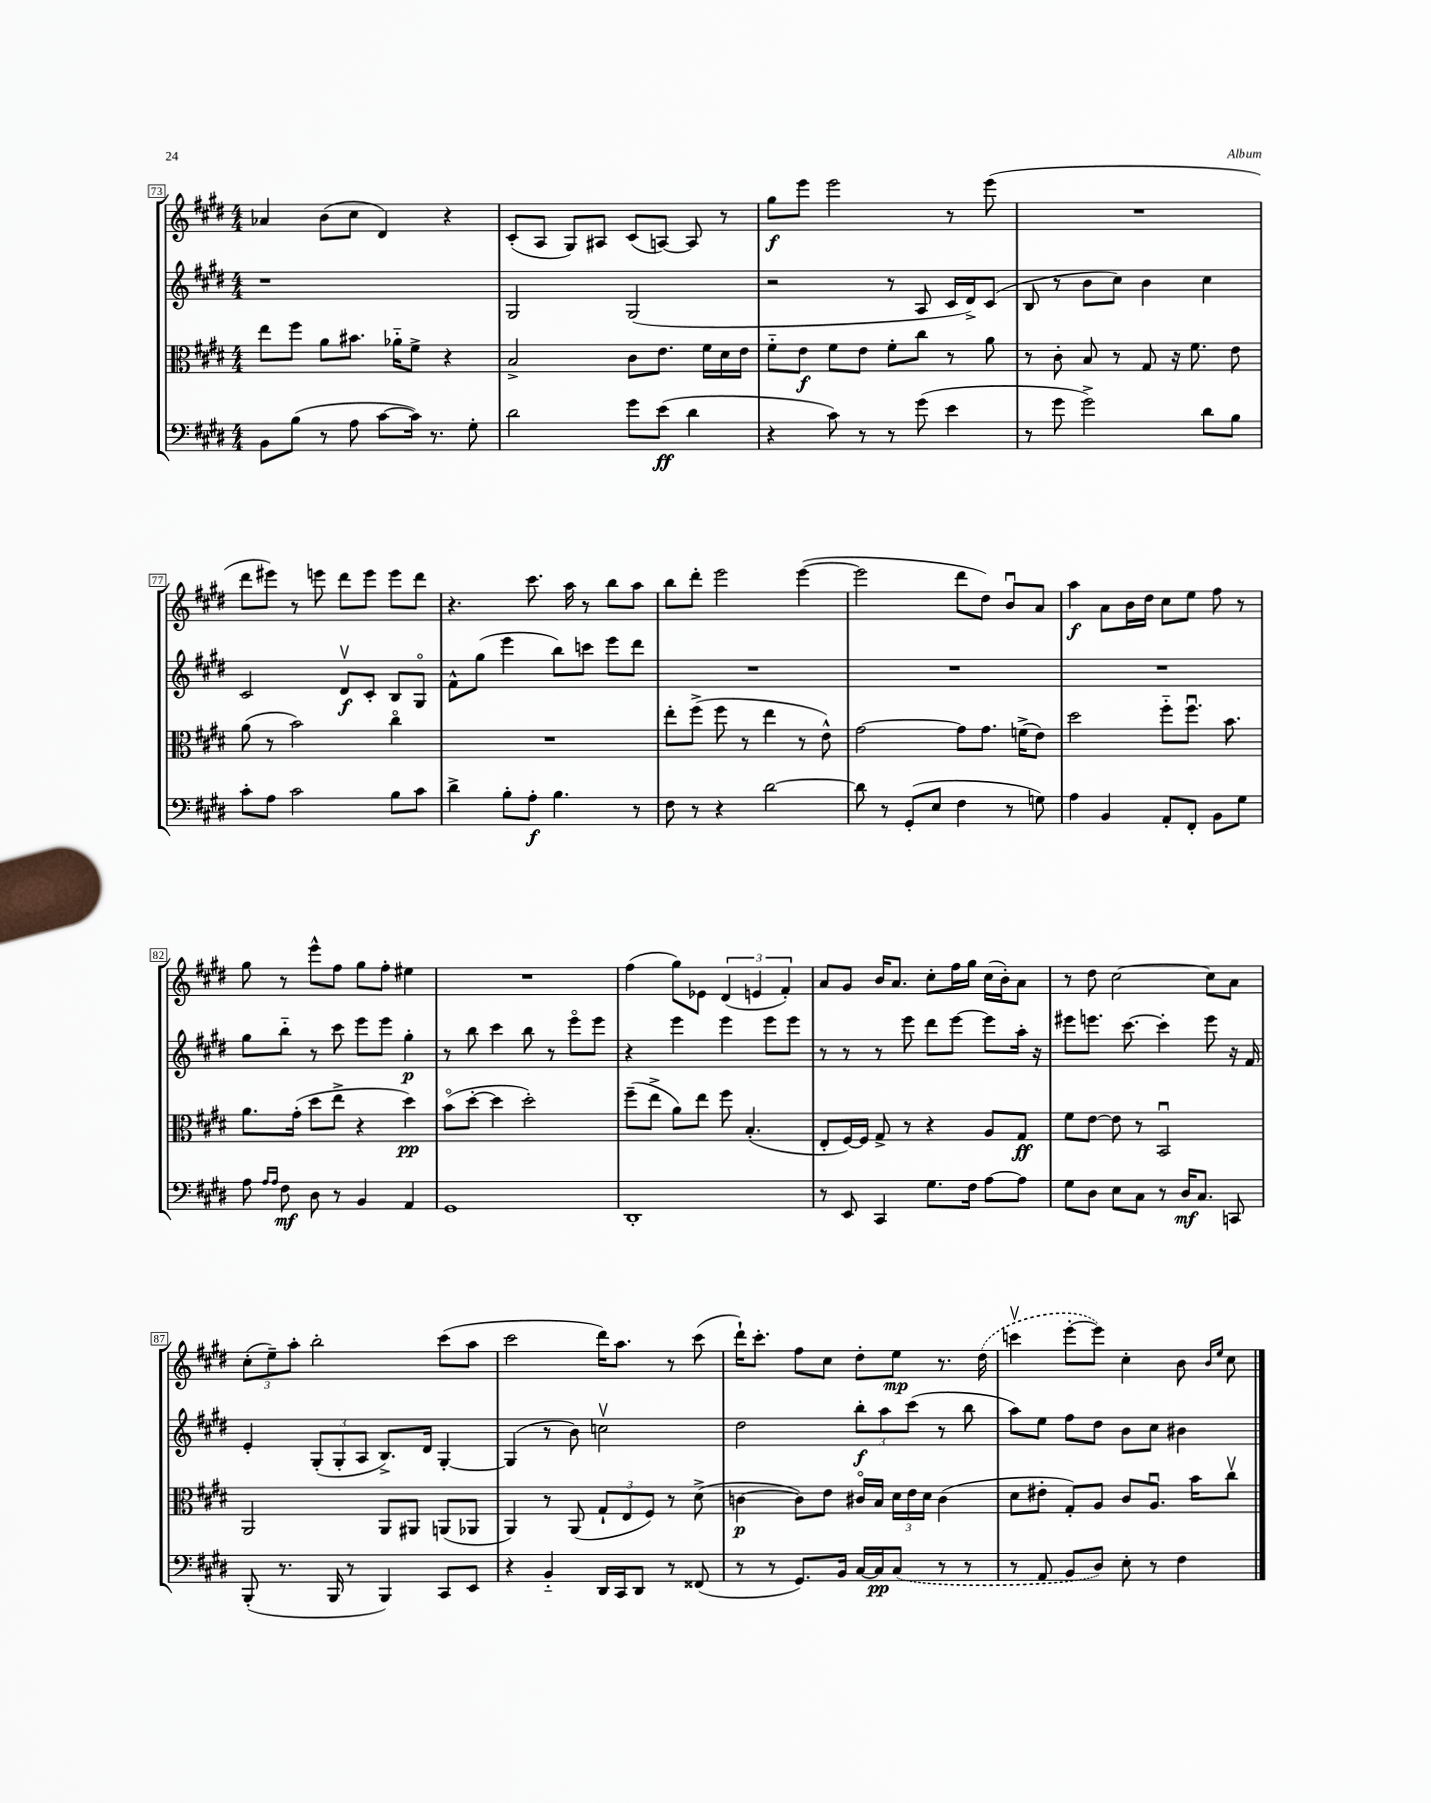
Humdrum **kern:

**kern	**dynam	**kern	**dynam	**kern	**dynam	**kern	**dynam
*part4	*part4	*part3	*part3	*part2	*part2	*part1	*part1
*staff4	*staff4	*staff3	*staff3	*staff2	*staff2	*staff1	*staff1
*clefF4	*	*clefC3	*	*clefG2	*	*clefG2	*
*k[f#c#g#d#]	*	*k[f#c#g#d#]	*	*k[f#c#g#d#]	*	*k[f#c#g#d#]	*
*M4/4	*	*M4/4	*	*M4/4	*	*M4/4	*
=73	=73	=73	=73	=73	=73	=73	=73
8BB\L	.	8ee\L	.	1r	.	4a-X/	.
(8B\J	.	8ff#\J	.	.	.	.	.
8r	.	8a\L	.	.	.	(8b\L	.
8A\	.	8.b#X\J	.	.	.	8cc#\J	.
[8c#\L	.	.	.	.	.	4d#/)	.
.	.	16a-X\KL	.	.	.	.	.
16c#\Jk])	.	8f#^\J	.	.	.	.	.
8.r	.	.	.	.	.	.	.
.	.	4r	.	.	.	4r	.
8G#'\	.	.	.	.	.	.	.
=74	=74	=74	=74	=74	=74	=74	=74
2d#\	.	2B^/	.	2G#/	.	(8c#'/L	.
.	.	.	.	.	.	8A/J	.
.	.	.	.	.	.	8G#/L)	.
.	.	.	.	.	.	8A#X/J	.
8g#\L	.	8c#\L	.	(2G#/	.	(8c#/L	.
(8e\J	ff	8.e\J	.	.	.	[8An/J)	.
4d#\	.	.	.	.	.	8A/]	.
.	.	16f#\LL	.	.	.	.	.
.	.	16d#\	.	.	.	8r	.
.	.	16e\JJ	.	.	.	.	.
=75	=75	=75	=75	=75	=75	=75	=75
4r	.	8f#\L	.	2r	.	8gg#\L	f
.	.	8e\J	f	.	.	8eee\J	.
8c#\)	.	8f#\L	.	.	.	2eee\	.
8r	.	8e\J	.	.	.	.	.
8r	.	8f#'\L	.	8r	.	.	.
(8g#\	.	8cc#\J	.	8A/	.	.	.
4e\	.	8r	.	16c#/LL	.	8r	.
.	.	.	.	16d#^/J)	.	.	.
.	.	8a\	.	(8c#/J	.	(8eee\	.
=76	=76	=76	=76	=76	=76	=76	=76
8r	.	8r	.	8B/	.	1r	.
8g#\	.	8c#'\	.	8r	.	.	.
2g#^\)	.	8B/	.	8b\L	.	.	.
.	.	8r	.	8cc#\J)	.	.	.
.	.	8G#/	.	4b\	.	.	.
.	.	16r	.	.	.	.	.
.	.	8.f#\	.	.	.	.	.
8d#\L	.	.	.	4cc#\	.	.	.
8B\J	.	8e\	.	.	.	.	.
!!LO:LB:g=z
=77	=77	=77	=77	=77	=77	=77	=77
8c#'\L	.	(8a\	.	2c#/	.	8ddd#\L	.
8A\J	.	8r	.	.	.	8eee#X\J)	.
2c#\	.	2b\)	.	.	.	8r	.
.	.	.	.	.	.	8eeen\	.
.	.	.	.	8d#v/L	f	8ddd#\L	.
.	.	.	.	8c#'/J	.	8eee\J	.
8B\L	.	4cc#\	.	8B/L	.	8eee\L	.
8c#\J	.	.	.	8G#/J	.	8ddd#\J	.
=78	=78	=78	=78	=78	=78	=78	=78
4d#^\	.	1r	.	8f#^^\L	.	4.r	.
.	.	.	.	(8gg#\J	.	.	.
8B'\L	.	.	.	4eee\	.	.	.
8A'\J	f	.	.	.	.	8.ccc#\	.
4.B\	.	.	.	8bb\L)	.	.	.
.	.	.	.	.	.	16aa\	.
.	.	.	.	8cccn\J	.	8r	.
.	.	.	.	8eee\L	.	8bb\L	.
8r	.	.	.	8ddd#\J	.	8aa\J	.
=79	=79	=79	=79	=79	=79	=79	=79
8F#\	.	8ee'\L	.	1r	.	8bb\L	.
8r	.	(8ff#^\J	.	.	.	8ddd#'\J	.
4r	.	8ff#\	.	.	.	2eee\	.
.	.	8r	.	.	.	.	.
[2d#\	.	4ee\	.	.	.	.	.
.	.	8r	.	.	.	([4eee\	.
.	.	8e^^\)	.	.	.	.	.
=80	=80	=80	=80	=80	=80	=80	=80
8d#\]	.	[2g#\	.	1r	.	2eee\]	.
8r	.	.	.	.	.	.	.
(8GG#'/L	.	.	.	.	.	.	.
8E/J	.	.	.	.	.	.	.
4F#\	.	8g#\L]	.	.	.	8ddd#\L	.
.	.	8.g#\J	.	.	.	8dd#\J)	.
8r	.	.	.	.	.	8bu/L	.
.	.	(16fn^\KL	.	.	.	.	.
8Gn\)	.	8e\J)	.	.	.	8a/J	.
=81	=81	=81	=81	=81	=81	=81	=81
4A\	.	2dd#\	.	1r	.	4aa\	f
4BB/	.	.	.	.	.	8a\L	.
.	.	.	.	.	.	16b\L	.
.	.	.	.	.	.	16dd#\JJ	.
8AA'/L	.	8ff#\L	.	.	.	8cc#\L	.
8FF#'/J	.	8.ff#u\J	.	.	.	8ee\J	.
8BB\L	.	.	.	.	.	8ff#\	.
.	.	8.b\	.	.	.	.	.
8G#\J	.	.	.	.	.	8r	.
!!LO:LB:g=z
=82	=82	=82	=82	=82	=82	=82	=82
8A\	.	8.a\L	.	8gg#\L	.	8gg#\	.
16qqA/LL	.	.	.	.	.	.	.
16qqA/JJ	.	.	.	.	.	.	.
8F#\	mf	.	.	8bb\J	.	8r	.
.	.	(16g#'\Jk	.	.	.	.	.
8D#\	.	8dd#\L	.	8r	.	8eee^^\L	.
8r	.	8ee^\J	.	8ccc#\	.	8ff#\J	.
4BB/	.	4r	.	8eee\L	.	8gg#\L	.
.	.	.	.	8eee\J	.	8ff#'\J	.
4AA/	.	4dd#\)	pp	4gg#'\	p	4ee#X\	.
=83	=83	=83	=83	=83	=83	=83	=83
1GG#	.	(8b\L	.	8r	.	1r	.
.	.	[8dd#'\J	.	8bb\	.	.	.
.	.	4dd#\]	.	4ccc#\	.	.	.
.	.	2dd#'\)	.	8bb\	.	.	.
.	.	.	.	8r	.	.	.
.	.	.	.	8eee\L	.	.	.
.	.	.	.	8eee\J	.	.	.
=84	=84	=84	=84	=84	=84	=84	=84
1DD#'	.	(8ff#~\L	.	4r	.	(4ff#\	.
.	.	8ee^\J	.	.	.	.	.
.	.	8a\L)	.	4eee\	.	8gg#\L)	.
.	.	8ee\J	.	.	.	8e-X\J	.
.	.	8ff#\	.	4eee\	.	(6d#/	.
.	.	(4.B'/	.	.	.	.	.
.	.	.	.	.	.	6en/	.
.	.	.	.	8eee\L	.	.	.
.	.	.	.	.	.	6f#'/)	.
.	.	.	.	8eee\J	.	.	.
=85	=85	=85	=85	=85	=85	=85	=85
8r	.	8E'/L	.	8r	.	8a/L	.
8EE/	.	[16F#/L)	.	8r	.	8g#/J	.
.	.	16F#/JJ]	.	.	.	.	.
4CC#/	.	8G#^/	.	8r	.	16b/KL	.
.	.	.	.	.	.	8.a/J	.
.	.	8r	.	8eee\	.	.	.
8.G#\L	.	4r	.	8ddd#\L	.	8cc#'\L	.
.	.	.	.	[8eee\J	.	16ff#\L	.
16F#\Jk	.	.	.	.	.	16gg#\JJ	.
[8A\L	.	8A/L	.	8eee\L]	.	(16cc#\LL	.
.	.	.	.	.	.	16b'\J)	.
8A\J]	.	8G#/J	ff	16aa'\Jk	.	8a\J	.
.	.	.	.	16r	.	.	.
=86	=86	=86	=86	=86	=86	=86	=86
8G#\L	.	8f#\L	.	8eee#X\L	.	8r	.
8D#\J	.	[8e\J	.	8.eeen\J	.	8dd#\	.
8E\L	.	8e\]	.	.	.	[2cc#\	.
.	.	.	.	[8.ccc#\	.	.	.
8C#\J	.	8r	.	.	.	.	.
8r	.	2BBu/	.	4ccc#'\]	.	.	.
16D#/KL	mf	.	.	.	.	.	.
8.C#/J	.	.	.	.	.	.	.
.	.	.	.	8eee\	.	8cc#\L]	.
8CCn/	.	.	.	16r	.	8a\J	.
.	.	.	.	16f#/	.	.	.
!!LO:LB:g=z
=87	=87	=87	=87	=87	=87	=87	=87
(8BBB'/	.	2AA/	.	4e'/	.	(12cc#'\L	.
.	.	.	.	.	.	12ee~\)	.
8.r	.	.	.	.	.	.	.
.	.	.	.	.	.	12aa'\J	.
.	.	.	.	(12G#'/L	.	2bb'\	.
16BBB/	.	.	.	.	.	.	.
.	.	.	.	12G#'/	.	.	.
8r	.	.	.	.	.	.	.
.	.	.	.	12A/J	.	.	.
4BBB/)	.	8AA/L	.	8.B^/L)	.	.	.
.	.	8AA#X/J	.	.	.	.	.
.	.	.	.	16d#/Jk	.	.	.
8CC#/L	.	(8AAn/L	.	[4G#'/	.	(8ccc#\L	.
8EE/J	.	8AA-X/J	.	.	.	8aa\J	.
=88	=88	=88	=88	=88	=88	=88	=88
4r	.	4AA/)	.	(4G#/]	.	2ccc#\	.
4BB/	.	8r	.	8r	.	.	.
.	.	(8AA/	.	8b\)	.	.	.
16DD#/LL	.	12G#`/L	.	2ccnv\	.	16ddd#\KL)	.
16CC#/J	.	.	.	.	.	8.aa\J	.
.	.	12E/	.	.	.	.	.
8DD#/J	.	.	.	.	.	.	.
.	.	12F#/J)	.	.	.	.	.
8r	.	8r	.	.	.	8r	.
(8FF##X/	.	(8d#^\	.	.	.	(8ccc#\	.
=89	=89	=89	=89	=89	=89	=89	=89
8r	.	[4cn\	p	2dd#\	.	16ddd#`\KL)	.
.	.	.	.	.	.	8.ccc#'\J	.
8r	.	.	.	.	.	.	.
8.GG#/L)	.	8c\L])	.	.	.	8ff#\L	.
.	.	8e\J	.	.	.	8cc#\J	.
16BB/Jk	.	.	.	.	.	.	.
[16C#/LL	.	16c#X/LL	.	12bb'\L	f	8dd#'\L	.
16C#/J]	pp	16B/JJ	.	.	.	.	.
.	.	.	.	12aa\	.	.	.
(8C#/J	.	24d#\LL	.	.	.	8ee\J	mp
.	.	24e\	.	(12ccc#\J	.	.	.
.	.	24d#\JJ	.	.	.	.	.
8r	.	(4c#\	.	8r	.	8.r	.
8r	.	.	.	8bb\	.	.	.
.	.	.	.	.	.	(16dd#\	.
=90	=90	=90	=90	=90	=90	=90	=90
8r	.	8d#\L	.	8aa\L)	.	4cccnv\	.
8AA/	.	8e#X'\J	.	8ee\J	.	.	.
8BB/L	.	8G#'/L)	.	8ff#\L	.	[8eee'\L	.
8D#/J)	.	8A/J	.	8dd#\J	.	8eee\J])	.
8E'\	.	8c#/L	.	8b\L	.	4cc#'\	.
8r	.	8.Au/J	.	8cc#\J	.	.	.
4F#\	.	.	.	4b#X\	.	8b\	.
.	.	16b\KL	.	.	.	.	.
.	.	.	.	.	.	16qqb/LL	.
.	.	.	.	.	.	16qqee/JJ	.
.	.	8cc#v\J	.	.	.	8cc#\	.
==	==	==	==	==	==	==	==
*-	*-	*-	*-	*-	*-	*-	*-
